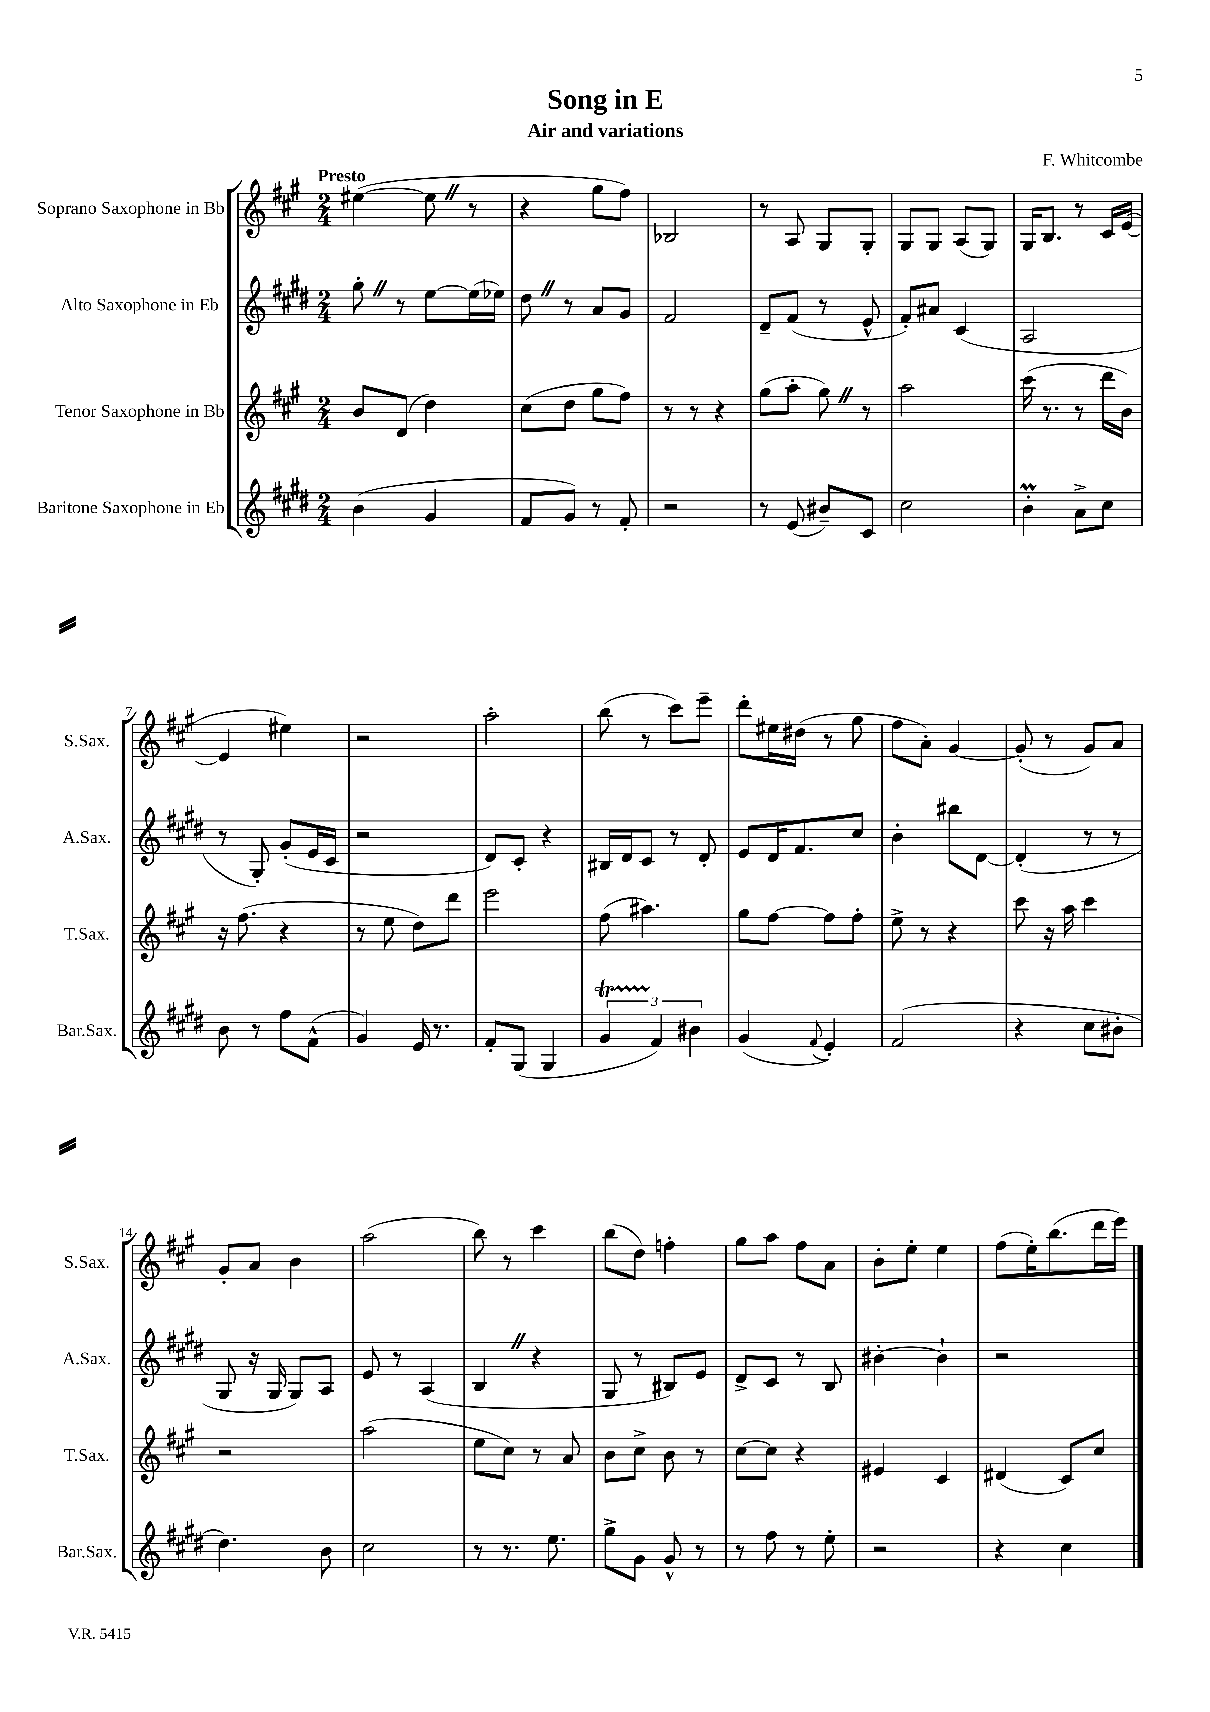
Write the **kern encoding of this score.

**kern	**kern	**kern	**kern
*staff4	*staff3	*staff2	*staff1
*clefG2	*clefG2	*clefG2	*clefG2
*k[f#c#g#d#]	*k[f#c#g#]	*k[f#c#g#d#]	*k[f#c#g#]
*M2/4	*M2/4	*M2/4	*M2/4
(4b\	8b/L	8gg#'\	([4ee#\
.	(8d/J	8r	.
4g#/	4dd\)	[8ee\L	8ee#\]
.	.	(16ee\]L	8r
.	.	16ee-\JJ)	.
=	=	=	=
8f#/L	(8cc#\L	8dd#\	4r
8g#/J)	8dd\J	8r	.
8r	8gg#\L	8a/L	8gg#\L
8f#'/	8ff#\J)	8g#/J	8ff#\J)
=	=	=	=
2r	8r	2f#/	2B-/
.	8r	.	.
.	4r	.	.
=	=	=	=
8r	(8gg#\L	8d#~/L	8r
(8e/	8aa'\J	(8f#/J	8A/
8b#~/L)	8gg#\)	8r	8G#/L
8c#/J	8r	8e^^/	8G#'/J
=	=	=	=
2cc#\	2aa\	8f#'/L)	8G#/L
.	.	8a#/J	8G#/J
.	.	(4c#/	(8A/L
.	.	.	8G#/J)
=	=	=	=
4b'\	(16ccc#\	2A/	16G#/LK
.	8.r	.	8.B/J
8a^\L	8r	.	8r
8cc#\J	16ddd\LL	.	16c#/LL
.	16b\JJ)	.	([16e/JJ
=	=	=	=
8b\	16r	8r	4e/]
.	(8.ff#\	.	.
8r	.	8G#'/)	.
8ff#\L	4r	(8g#'/L	4ee#\)
(8f#^^\J	.	16e/L	.
.	.	16c#/JJ	.
=	=	=	=
4g#/)	8r	2r	2r
.	8ee\	.	.
16e/	8dd\L)	.	.
8.r	.	.	.
.	8ddd\J	.	.
=	=	=	=
8f#'/L	2eee\	8d#/L)	2aa'\
(8G#/J	.	8c#'/J	.
4G#/	.	4r	.
=	=	=	=
6g#/	(8ff#\	16B#/LL	(8bb\
.	.	16d#/J	.
.	4.aa#\)	8c#/J	8r
6f#/)	.	.	.
.	.	8r	8ccc#\L)
6b#\	.	.	.
.	.	8d#'/	8eee~\J
=	=	=	=
(4g#/	8gg#\L	8e/L	8ddd'\L
.	[8ff#\J	16d#/K	16ee#\L
.	.	8.f#/	(16dd#\JJ
8qqf#/	.	.	.
4e'/)	8ff#\]L	.	8r
.	8ff#'\J	8cc#/J	8gg#\
=	=	=	=
(2f#/	8ee^\	4b'\	8ff#\L
.	8r	.	8a'\J)
.	4r	8bb#\L	[4g#/
.	.	[8d#\J	.
=	=	=	=
4r	8ccc#\	(4d#'/]	(8g#'/]
.	16r	.	8r
.	16aa\	.	.
8cc#\L	4ccc#\	8r	8g#/L)
8b#'\J	.	8r	8a/J
=	=	=	=
4.dd#\)	2r	8G#/	8g#'/L
.	.	16r	8a/J
.	.	16G#/	.
.	.	8G#/L)	4b\
8b\	.	8A/J	.
=	=	=	=
2cc#\	(2aa\	8e/	(2aa\
.	.	8r	.
.	.	(4A/	.
=	=	=	=
8r	8ee\L	4B/	8bb\)
8.r	8cc#\J)	.	8r
.	8r	4r	4ccc#\
8.ee\	.	.	.
.	8a/	.	.
=	=	=	=
8gg#^\L	8b\L	8G#/	(8bb\L
8g#\J	8cc#^\J	8r	8dd\J)
8g#^^/	8b\	8B#/L)	4ff'\
8r	8r	8e/J	.
=	=	=	=
8r	[8cc#\L	8d#^/L	8gg#\L
8ff#\	8cc#\]J	8c#/J	8aa\J
8r	4r	8r	8ff#\L
8ee'\	.	8B/	8a\J
=	=	=	=
2r	4e#/	[4b#'\	8b'\L
.	.	.	8ee'\J
.	4c#/	4b#`\]	4ee\
=	=	=	=
4r	(4d#/	2r	(8ff#\L
.	.	.	16ee'\K)
.	.	.	(8.bb\
4cc#\	8c#/L)	.	.
.	8cc#/J	.	16ddd\L
.	.	.	16eee\JJ)
==	==	==	==
*-	*-	*-	*-
